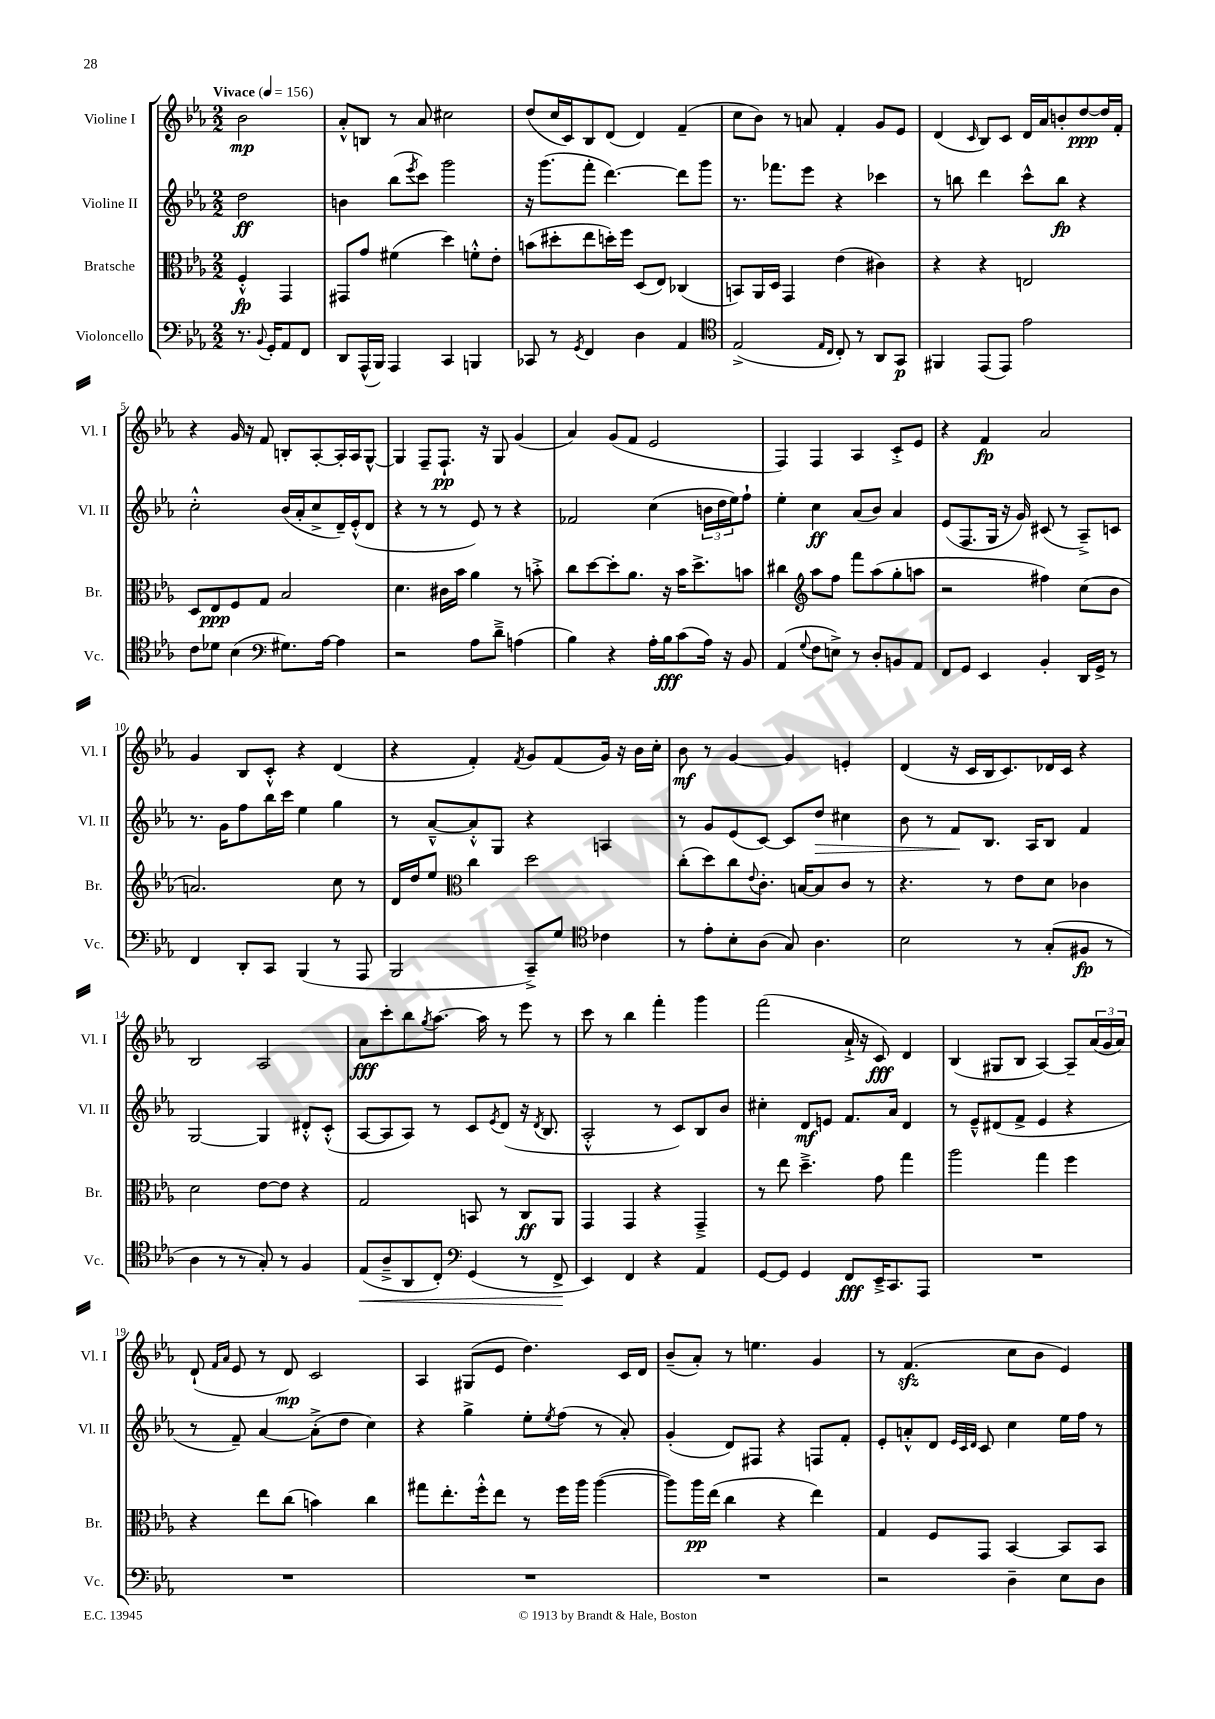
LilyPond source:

<<
\new StaffGroup <<
\new Staff = "s0" \with { instrumentName = "Violine I" shortInstrumentName = "Vl. I" } {
    \clef treble \key ees \major \numericTimeSignature \time 2/2 \partial 2 \tempo "Vivace" 4 = 156
    bes'2\mp |
    aes'8-.-^ b8 r8 aes'8 cis''2 |
    d''8( c''16 c'16) bes8 d'8( d'4) f'4--( |
    c''8 bes'8) r8 a'8 f'4-. g'8 ees'8 |
    d'4( \grace { c'16 } bes8) c'8 d'16 aes'16 b'8-. d''8~\ppp d''16 f'16-. |
    r4 g'16 r16 f'8 b8-. aes8~-. aes16-. aes16 g8~-^ |
    g4 f8-- f8.-!\pp r16 g8 g'4( |
    aes'4) g'8( f'8 ees'2 |
    f4) f4 aes4 c'8-.-> ees'8 |
    r4 f'4\fp aes'2 |
    g'4 bes8 c'8-.-^ r4 d'4( |
    r4 f'4-.) \acciaccatura { f'8 } g'8 f'8( g'16) r16 bes'16 c''16-. |
    bes'8\mf r8 g'4~ g'4 e'4-. |
    d'4( r16 c'16 bes16 c'8.) des'16 c'16 r4 |
    bes2 aes2 |
    aes'8\fff c'''8-. bes''8 \acciaccatura { g''8 } aes''8.~ aes''16 r8 ees'''8 r8 |
    c'''8 r8 bes''4 f'''4-. g'''4 |
    f'''2( aes'16-!-> r16 c'8\fff) d'4 |
    bes4( gis8 bes8 aes4~) aes8-- \tuplet 3/2 { aes'16( g'16 aes'16) } |
    d'8-!( \grace { f'16 aes'16 } ees'8 r8 d'8\mp) c'2 |
    aes4 gis8( ees'8 d''4.) c'16 d'16 |
    bes'8--( aes'8-.) r8 e''4. g'4 |
    r8 f'4.\sfz( c''8 bes'8 ees'4) \bar "|." |
}
\new Staff = "s1" \with { instrumentName = "Violine II" shortInstrumentName = "Vl. II" } {
    \clef treble \key ees \major \numericTimeSignature \time 2/2 \partial 2
    d''2\ff |
    b'4 bes''8( \acciaccatura { ees'''8 } c'''8) g'''2 |
    r16 g'''8.( f'''8-. d'''4.~) d'''8 g'''8 |
    r8. fes'''8. ees'''8 r4 ces'''4 |
    r8 b''8 d'''4 c'''8-^ b''8\fp r4 |
    c''2-.-^ bes'16( aes'16-. c''8-> d'16--) ees'16-.-^( d'8 |
    r4 r8 r8 ees'8) r8 r4 |
    fes'2 c''4( \tuplet 3/2 { b'16 d''16 ees''16) } f''8-! |
    ees''4-. c''4\ff aes'8( bes'8) aes'4 |
    ees'8( f8. g16 r16 g'16) cis'8( r8 aes8--->) c'8 |
    r8. g'16 f''8 bes''16 c'''16 ees''4 g''4 |
    r8 aes'8~---^ aes'8-.-^ g8 r4 a4 |
    r8 g'8 ees'8( c'8~) c'8 d''8\> cis''4 |
    bes'8 r8 f'8\! bes8. aes16 bes8 f'4 |
    g2~ g4 dis'8-.-^ c'8-.-^( |
    aes8~ aes8 aes8) r8 c'8 \acciaccatura { ees'8 } d'8( r16 \acciaccatura { d'8 } bes8. |
    aes2-.-^ r8 c'8) bes8 bes'8 |
    cis''4-. d'8\mf e'8 f'8. aes'16 d'4 |
    r8 ees'8---^ dis'8( f'8-> ees'4 r4 |
    r8 f'8--) aes'4~ aes'8-.->( d''8 c''4) |
    r4 g''4-> ees''8-. \acciaccatura { ees''8 } f''8( r8 aes'8-.) |
    g'4-.( d'8) fis8 r4 f8 f'8-. |
    ees'8-. a'8-.-^ d'8 \grace { ees'32 c'32 d'32 } c'8 c''4 ees''16 f''16 r8 \bar "|." |
}
\new Staff = "s2" \with { instrumentName = "Bratsche" shortInstrumentName = "Br." } {
    \clef alto \key ees \major \numericTimeSignature \time 2/2 \partial 2
    f4-.-^\fp g,4 |
    gis,8 g'8 fis'4( d''4) f'8-.-^ ees'8-. |
    b'8( dis''8-. ees''8 d''16-.) f''16 d8( ees8) ces4( |
    b,8) aes,16 d16 g,4 ees'4( cis'4) |
    r4 r4 e2 |
    d8 ees8\ppp f8 g8 bes2 |
    d'4. cis'16 bes'16 aes'4 r8 b'8-.-> |
    c''8 d''8~ d''8-. aes'8. r16 bes'16 d''8.-> b'8 |
    cis''4 \clef treble aes''8 f''8 f'''8 aes''8( g''8-. a''8 |
    r2 fis''4) c''8( bes'8 |
    a'2.) c''8 r8 |
    d'16 d''16 ees''8 \clef alto c''4 d''2 |
    c''8-.( d''8) c''8 \appoggiatura { ees'8 } c'8.-. b16~ b8 c'8 r8 |
    r4. r8 ees'8 d'8 ces'4 |
    d'2 ees'8~ ees'8 r4 |
    g2 b,8 r8 c8\ff aes,8 |
    g,4 g,4 r4 g,4---> |
    r8 ees''8 d''4.---> g'8 g''4 |
    aes''2 g''4 f''4 |
    r4 ees''8 c''8( b'4) c''4 |
    gis''8 ees''8.-. f''16-.-^ ees''8 r8 f''16 aes''16 aes''4~( |
    aes''8) aes''16\pp ees''16( c''4 r4 ees''4) |
    g4 f8 g,8 bes,4~ bes,8 bes,8 \bar "|." |
}
\new Staff = "s3" \with { instrumentName = "Violoncello" shortInstrumentName = "Vc." } {
    \clef bass \key ees \major \numericTimeSignature \time 2/2 \partial 2
    r8. \appoggiatura { bes,8 } g,16-. aes,8 f,8 |
    d,8 aes,,16-^( bes,,16) aes,,4 c,4 b,,4 |
    ces,8 r8 \acciaccatura { g,8 } f,4 d4 aes,4 |
    \clef tenor ees2->( \grace { ees16 c16 } c8-.) r8 aes,8 g,8\p |
    fis,4 ees,8( ees,8) ees'2 |
    c'8 des'8 bes4( \clef bass gis8.) aes16~ aes4 |
    r2 aes8 d'8---> a4( |
    bes4) r4 aes16-. bes16\fff c'8( aes16) r16 bes,8 |
    aes,4( \appoggiatura { g8 } f8 e8->) r8 d8-. b,8 aes,8 |
    f,8 g,8 ees,4 bes,4-. d,16 g,16-> r8 |
    f,4 d,8-. c,8 bes,,4( r8 aes,,8 |
    bes,,2 c,8--->) g8 \clef tenor ces'4 |
    r8 ees'8-. bes8-. aes8( g8) aes4. |
    bes2 r8 g8-.( fis8\fp r8 |
    aes4 r8 r8 g8-.) r8 f4 |
    ees8\<( aes8---> aes,8 c8-.) \clef bass g,4( r8 f,8->\! |
    ees,4) f,4 r4 aes,4 |
    g,8~ g,8 g,4 f,8\fff ees,16---> c,8. aes,,8 |
    R1 |
    R1 |
    R1 |
    R1 |
    r2 d4-- ees8 d8 \bar "|." |
}
>>
>>
